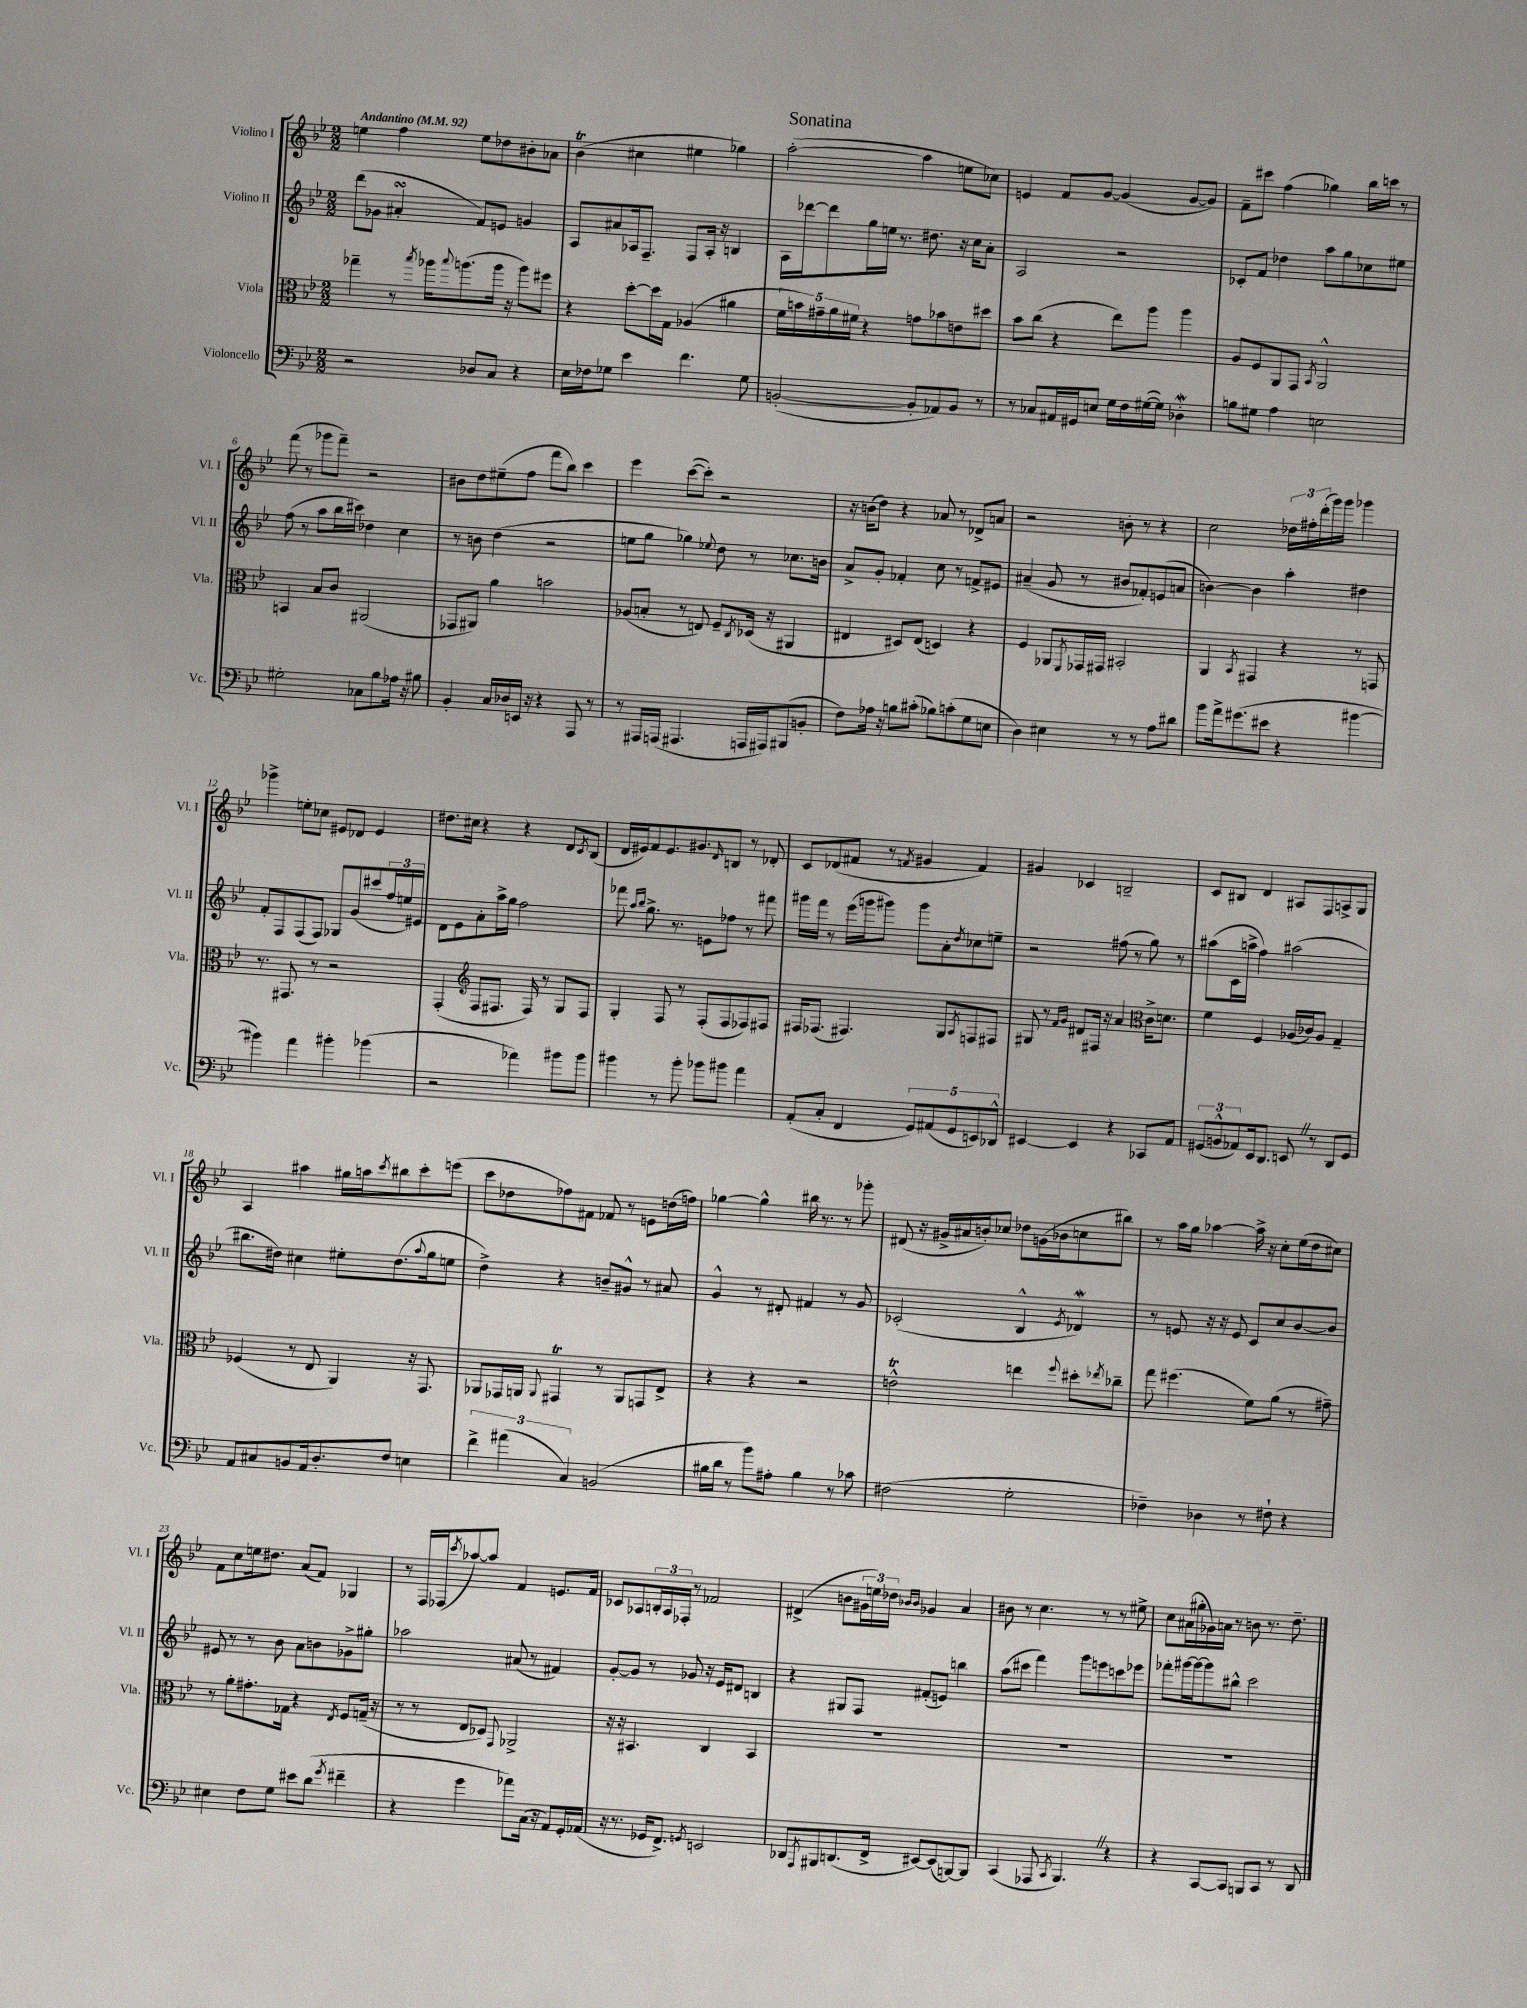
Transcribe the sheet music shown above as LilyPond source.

\header { title = "Sonatina" }
<<
\new StaffGroup <<
\new Staff = "s0" \with { instrumentName = "Violino I" shortInstrumentName = "Vl. I" } {
    \clef treble \key bes \major \numericTimeSignature \time 2/2 \tempo "Andantino" 4 = 92
    e''4 f''4 e''8 des''8 bis'8-. aes'8 |
    bes'4\trill( cis''4 eis''4 ges''4) |
    a''2~-.( a''4 e''8 ces''8) |
    e'4 f'8 g'8~ g'4( g'8~ g'8) |
    f'8-- cis'''8 f''4( ges''4) bes''16 c'''16 r8 |
    f'''8( r8 ges'''8 f'''8--) r2 |
    bis'8 d''8 eis''8--( f''8 f'''8 bes''8) c'''4 |
    ees'''4 c'''8~( c'''8-.) r2 |
    r16 b'16( d''8) r4 aes'8 r8 des'8-> a'8 |
    r2 b'8-. r8 r4 |
    c''2 \tuplet 3/2 { des''16 fis''16-. d'''16-.( } g'''16) g'''16 ges'''4 |
    ges'''4-> e''8-. ces''8 eis'8 des'8 eis'4 |
    dis''8. cis''16 r4 r4 d'8 \acciaccatura { c'8 } bes8( |
    d'16 eis'16) f'8 eis'8. gis'8. \grace { d'16 } b8 r8 des'8-. |
    c'8 des'8( fis'8 r8 \acciaccatura { f'8 } gis'4 f'4) |
    gis'4 ces'4 b2-- |
    c'8 bis8 d'4 ais8 f8 a8-> g8 |
    a4 ais''4 gis''16 a''16 \acciaccatura { c'''8 } bis''8 c'''8-. e'''8( |
    c'''8 des''8 fes''8) fis'8 fes'8 r8 e'8 d''16( f''16) |
    ges''4~ ges''4-^ bis''16 r8. r8 ges'''8-. |
    dis'8( r16 gis'16-> ais'16 b'16-.) ces''8 des''8 g'16( bes'16 c''8 bis''8) |
    r8 a''16 g''16 aes''4~ aes''16-> r16 c''8-. ees''16( d''16 cis''8) |
    f'8 c''8 e''16 dis''8. a'8( f'8) ges4 |
    r8 f16 fes16( \acciaccatura { c'''8 } aes''8~) aes''8 f'4 e'8. f'16 |
    ces'8 aes8 \tuplet 3/2 { b16-. aes16 fes16-. } r8 fes'2 |
    dis'4->( b'8 \tuplet 3/2 { gis'16 e''16) des''16 } \grace { bes'16 bes'16 } ges'4 a'4 |
    bis'8 r8 c''4. r8 r8 eis''8-> |
    c''8 ais'16( gis''16-. ges'16) a'16 r8 b'8 r8. d''8.-- \bar "|." |
}
\new Staff = "s1" \with { instrumentName = "Violino II" shortInstrumentName = "Vl. II" } {
    \clef treble \key bes \major \numericTimeSignature \time 2/2
    d'''8( ges'8 ais'4-.\turn f'8) e'8 g'4 |
    a8 ais'8 aes16 f8.-- f8 aes16-. r16 b4 |
    a16 des'''16~ des'''8 g''16 e''16 r8. dis''8. r16 c''16 a'8-. |
    a2 r2 |
    ces'8-. f'8 des''4 a''8 g''8 ces''8 eis''8 |
    f''8( r8 a''8 bes''16 cis'''16) des''4 c''4 |
    r8 b'8 d''4( r2 |
    e''8 g''8 ges''4) \appoggiatura { ees''8 } d''8 r8 ces''8. b'16 |
    a'8-> g'8-. fes'4-. c''8 r8 f'8-> eis'8 |
    ais'4--( g'8 r8 bis'8 fes'8-.) e'8( a'8 |
    b'4~) b'4 a''4-. dis''4 |
    f'8-. f8 f8( f8) ges8 g'8( cis'''8 \tuplet 3/2 { f''16 e''16) eis'16 } |
    d'8 ees'8 a'8-. a''16-> g''16 f''2 |
    fes'''8 \grace { a''16 bes''16 } g''8.-> r8. e'8 fes''8 r8 fis'''8 |
    gis'''16 f'''16 r8 ees'''16( g'''16 gis'''8) gis'''8 a'8-. \acciaccatura { d''8 } ces''8 e''8-- |
    r2 fis''8( r8 g''8) r8 |
    ais''8( c'16 a''16-> f''4) ais''2( |
    bis''8. dis''16) cis''4 eis''8-. dis''8.( \appoggiatura { a''8 } g''16 e''8 |
    d''4->) r4 b'8-- gis'8-^ r8 ais'8 |
    g'4-^ r8 dis'8-. fis'4 r8 g'8 |
    ces'2-.( bes4-^ \acciaccatura { ees'8 } des'4\mordent) |
    r8 e'8 r16 r16 e'8 c'8 c''8 bes'8~ bes'8 |
    eis'8 r8 r8 bes'8 a'8 b'8 ges'8-> gis''8-. |
    aes''2 ais'8( r8 fis'4) |
    g'8~-. g'8 r8 ges'8 r16 ees'16 dis'8 b4 |
    r4 gis8 f8 fis'8-.( e'8) b''4 |
    a''8( cis'''8 f'''4) g'''8 e'''8 c'''8 ees'''8 |
    fes'''8-. gis'''16~ gis'''16~ gis'''8 bis''8-^ c'''2 \bar "|." |
}
\new Staff = "s2" \with { instrumentName = "Viola" shortInstrumentName = "Vla." } {
    \clef alto \key bes \major \numericTimeSignature \time 2/2
    ges''4-- r8 \acciaccatura { bes''8 } aes''16 \appoggiatura { bes''8 } a''8.( a''16 r16 a''8) fis''8 |
    r4 d''8~-. d''16 g16 aes4( ais'4 |
    \tuplet 5/4 { f'16 b'16) gis'16-- a'16 fis'16 } r4 g'8 bes'8 e'8 dis''8 |
    bes'8 c''8( r4 ees''8) a''8 a''4 |
    a8 f8 a,8 g,8 \acciaccatura { bes,8 } a,2-^ |
    b,4 bes8 c'8 ais,2( |
    ges,8 ais,8) a'4 b'2 |
    aes8( b8-. r8 e8) f8-- \acciaccatura { c8 } des16( r16 ais,4 |
    eis4 dis8) eis8( d4) r4 |
    f4 aes,8 \acciaccatura { f,8 } ges,16 gis,16 bis,2-. |
    a,4 \acciaccatura { bes,8 } gis,4 r4 r8 g,8 |
    r8. gis,8. r8 r2 |
    g,4-.( \clef treble f8 fis8. fis16) r8 g8 fis8 |
    g4-. f8 r8 f8-.( f8 fes8) fis8 |
    fis16 fes8.( fis4.) g8 \acciaccatura { a8 } f8 fis8 |
    gis8 r8 \grace { f'16 g'16 } dis'8 fis16 r16 a'4 \clef alto c'16-> d'8. |
    f'4 f4 aes16( ces'16) aes8 g4-- |
    fes4( r8 ees8 a,4) r16 g,8. |
    aes,8 ges,16 a,16 \appoggiatura { a,8 } gis,4\trill r8 a,8 g,8 ees8-> |
    r4 r4 r2 |
    e'2-^\trill e''4 \appoggiatura { f''8 } dis''8-. \acciaccatura { ees''8 } ces''8-- |
    g''8 fis''4.( f'8) a'8( r8 gis'8--) |
    r8 a'8-. gis'8.-. ges16 r4 \acciaccatura { ees8 } f8 g16--( r16 |
    r8 r8 ees8 des8) \appoggiatura { g,8 } aes,2-> |
    r16 r16 bis,4. c4 bis,4 |
    R1 |
    R1 |
    R1 \bar "|." |
}
\new Staff = "s3" \with { instrumentName = "Violoncello" shortInstrumentName = "Vc." } {
    \clef bass \key bes \major \numericTimeSignature \time 2/2
    r2 des8 c8 r4 |
    ees16 fes16 ges8 ees'4 f'4. ges8 |
    b,2~-.( b,8-. aes,8) b,8 r8 |
    r8 ces8 ais,16 gis,16 e8 g16 f16 gis16~( gis16) des4-.\mordent |
    b8 gis8 a4 e2 |
    gis2-. ces8 bes8 aes16 r16 bis8 |
    bes,4-. c16 des16 e,16 r16 r4 a,,8 r8 |
    r8 ais,,16 a,,16( ais,,4. a,,16 ais,,16) bis,,8( b,8-. |
    f8) aes16 r16 b8 cis'8-.( bes8) c'8-.( g8 e8 |
    d4) eis4 r8 r8 a8 dis'8 |
    bes'8 a'16-> gis'8.( eis'8 r4 bis'4~ |
    bis'4) a'4 bis'4-. bes'4( |
    r2 aes'4) bis'8 bis'8 |
    bis'4 r8 bis'8-. bes'8 bis'8 a'4 |
    a,8-.( c8-. f,4 \tuplet 5/4 { g,8) ais,8( g,8 e,8) des,8-^ } |
    eis,4~ eis,4 r4 ces,8 a,8 |
    \tuplet 3/2 { gis,8( b,8-^ aes,8) } ees,16 d,8. e,8 \once \override BreathingSign.text = \markup { \musicglyph "scripts.caesura.straight" } \breathe r8 d,8 gis,8 |
    a,8 cis8 b,8 a,16 d8.-. f8 e4 |
    \tuplet 3/2 { f'4-> ais'4( c4) } b,2( |
    bis16 d'16 r8 bes'8) ais8-. bis4 r8 ces'8 |
    fis2( g2-. |
    fes4--) des4 r8 fis8-! r4 |
    eis4 f8 g8 eis'8 d'8( \acciaccatura { g'8 } fis'4-- |
    r4 g'4 aes'8) c16( r16 a,8) g,16-. aes,16( |
    r16 r8. ges,16 f,8.->) \acciaccatura { g,8 } e,2 |
    des,8 \acciaccatura { a,,8 } bis,,8 d,8.( f,16-> eis,8~) eis,8( b,,8~) b,,8 |
    c,4( aes,,8 \acciaccatura { c,8 } bes,,4.) \once \override BreathingSign.text = \markup { \musicglyph "scripts.caesura.straight" } \breathe r4 |
    r4 c,8~ c,8 b,,8 c,8 r8 d,8 \bar "|." |
}
>>
>>
